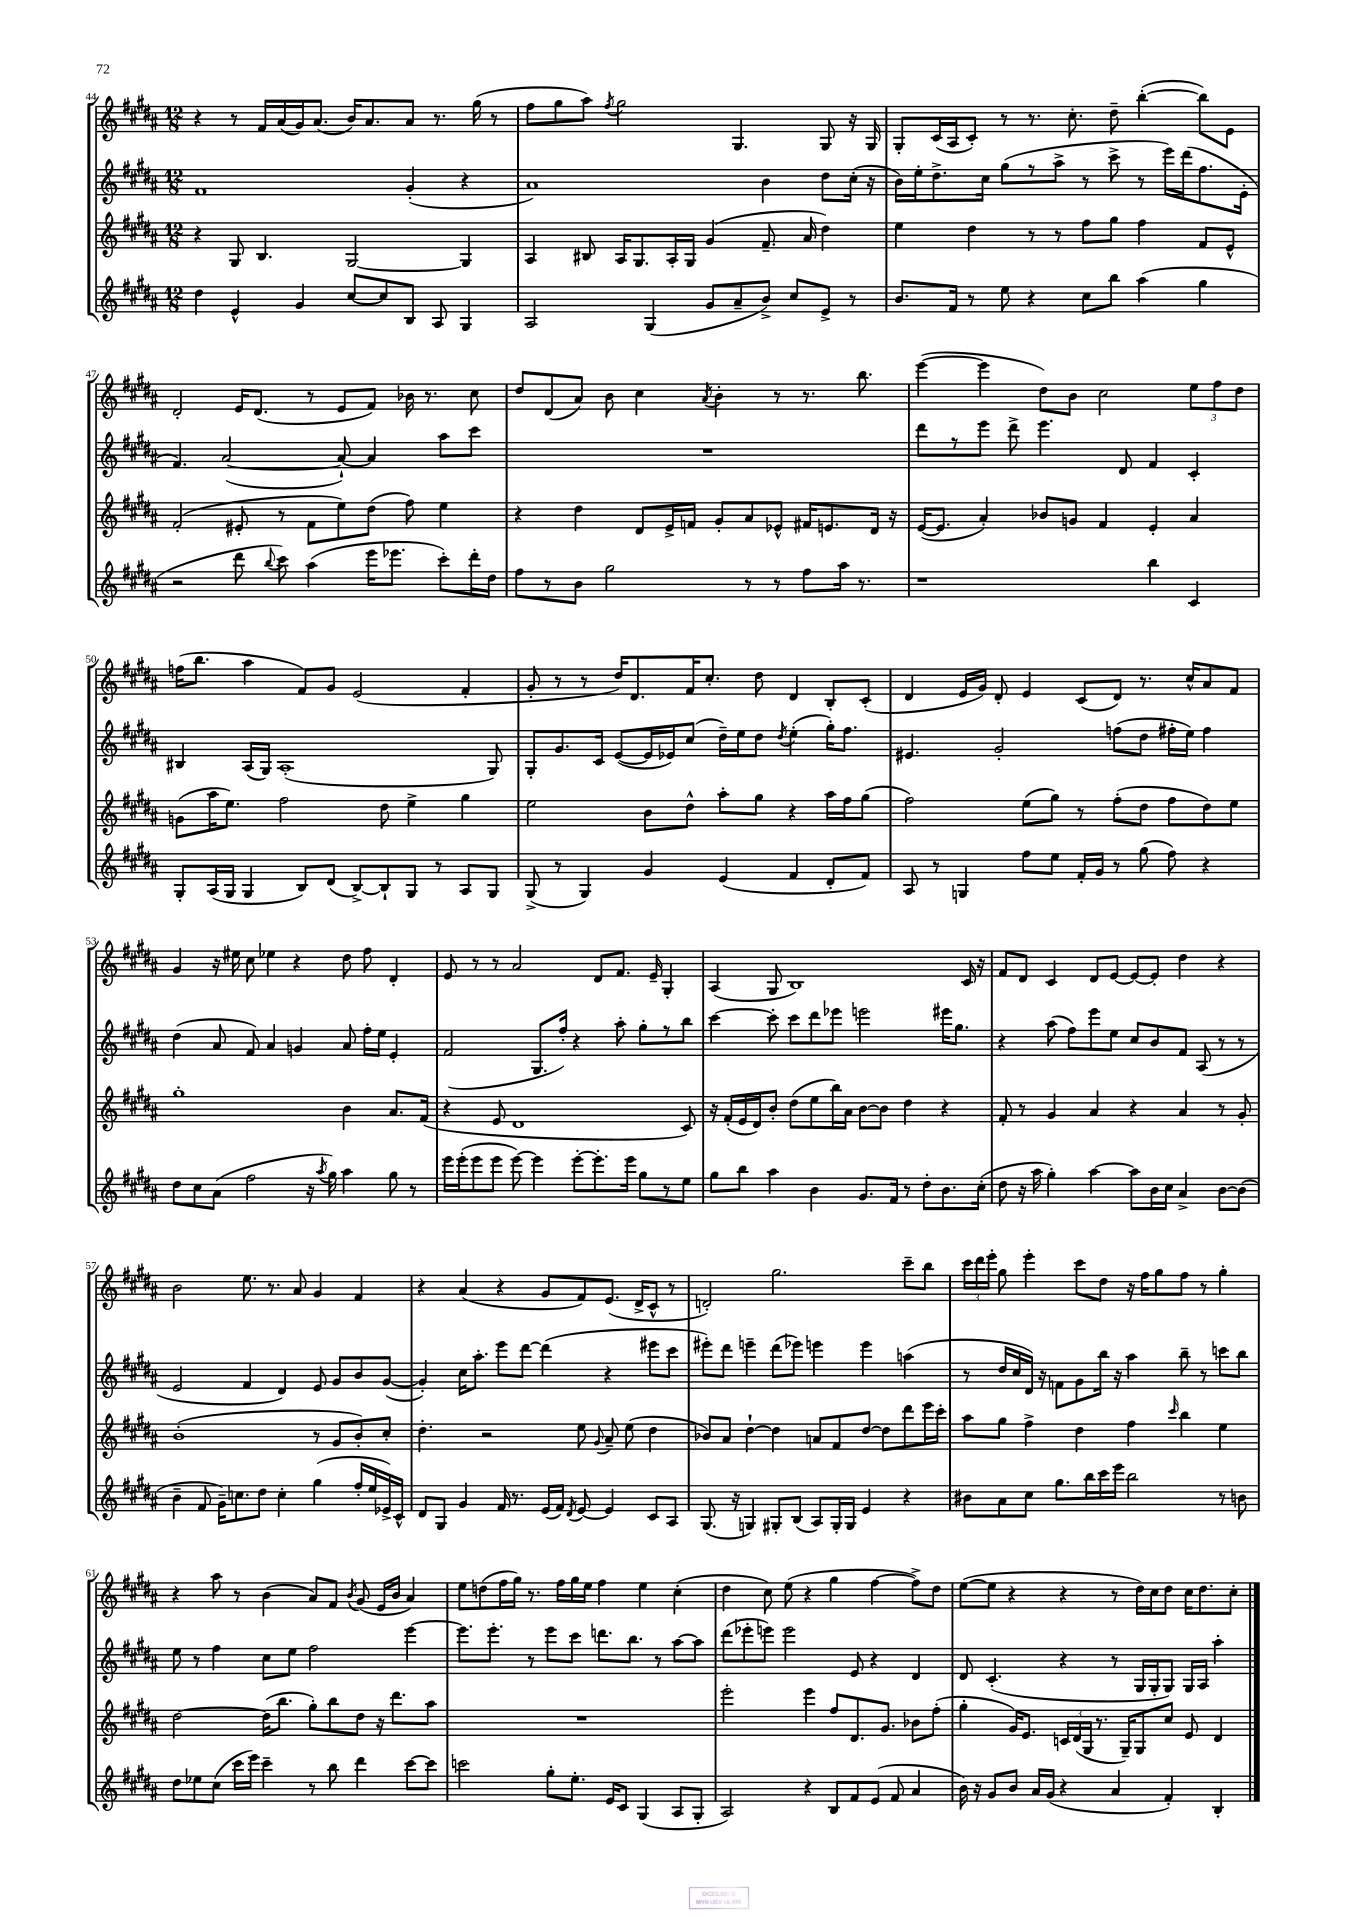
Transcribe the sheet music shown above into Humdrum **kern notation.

**kern	**kern	**kern	**kern
*part4	*part3	*part2	*part1
*staff4	*staff3	*staff2	*staff1
*clefG2	*clefG2	*clefG2	*clefG2
*k[f#c#g#d#a#]	*k[f#c#g#d#a#]	*k[f#c#g#d#a#]	*k[f#c#g#d#a#]
*M12/8	*M12/8	*M12/8	*M12/8
=44	=44	=44	=44
4dd#\	4r	1f#	4r
4e^^/	8G#/	.	8r
.	4.B/	.	16f#/LL
.	.	.	(16a#/
4g#/	.	.	16g#/J)
.	.	.	(8.a#/J
[8cc#/L	[2G#/	.	16b/KL)
.	.	.	8.a#/
8cc#/]	.	.	.
8B/J	.	(4g#'/	8a#/J
8A#/	.	.	8.r
4G#/	4G#/]	4r	.
.	.	.	(16gg#\
.	.	.	8r
=45	=45	=45	=45
2A#/	4A#/	1a#)	8ff#\L
.	.	.	8gg#\
.	8B#X/	.	8aa#\J)
.	.	.	8qff#/
.	16A#/KL	.	2gg#\
.	8.G#/	.	.
(4G#/	.	.	.
.	16A#'/L	.	.
.	16G#/JJ	.	.
8g#/L	(4g#/	.	.
8a#~/	.	.	4.G#/
8b^/J)	8.f#~/	4b\	.
8cc#/L	.	.	.
.	16a#/	.	.
8e^/J	4dd#\)	8dd#\L	8G#/
8r	.	(16cc#'\Jk	16r
.	.	16r	16G#/
=46	=46	=46	=46
8.b/L	4ee\	16b\LL)	8G#'/L
.	.	16ee'\J	.
.	.	8.dd#^\	(16c#/L
16f#/Jk	.	.	16A#/J
8r	4dd#\	.	8c#'/J)
.	.	16cc#\Jk	.
8ee\	.	(8gg#\L	8r
4r	8r	8r	8.r
.	8r	8aa#^\J	.
.	.	.	8.cc#'\
8cc#\L	8ff#\L	8r	.
8bb\J	8gg#\J	8ccc#^\	8dd#~\
(4aa#\	4ff#\	8r	([4bb'\
.	.	16eee\LL)	.
.	.	(16ddd#\J	.
4gg#\	8f#/L	8.ff#\	8bb\L])
.	8e^^/J	.	8e\J
.	.	16e'\Jk	.
!!LO:LB:g=z
=47	=47	=47	=47
2r	(2f#'/	4.f#/)	2d#'/
.	.	([2a#/	.
8ddd#\	8e#X'/	.	16e/KL
.	.	.	(8.d#/J
8qqbb/	.	.	.
8ccc#\)	8r	.	.
(4aa#\	8f#\L	.	8r
.	8ee\)	8a#`/_)	8e/L
16eee\KL	(8dd#\J	4a#/]	8f#/J)
8.eee-X\J	.	.	.
.	8ff#\)	.	16b-X\
.	.	.	8.r
8ccc#'\L)	4ee\	8aa#\L	.
16ddd#'\L	.	8ccc#\J	8cc#\
16dd#\JJ	.	.	.
=48	=48	=48	=48
8ff#\L	4r	1.r	8dd#/L
8r	.	.	(8d#/
8b\J	4dd#\	.	8a#/J)
2gg#\	.	.	8b\
.	8d#/L	.	4cc#\
.	16e^/L	.	.
.	16fn/JJ	.	.
.	.	.	8qa#/
.	8g#'/L	.	4b'\
8r	8a#/	.	.
8r	8e-X^^/J	.	8r
8ff#\L	16f#X/KL	.	8.r
.	8.en/	.	.
16aa#\Jk	.	.	.
8.r	.	.	8.bb\
.	16d#/Jk	.	.
.	16r	.	.
=49	=49	=49	=49
1r	([16e/KL	8ddd#\L	([4eee\
.	8.e/J]	.	.
.	.	8r	.
.	4a#'/)	8eee\J	4eee\]
.	.	8ddd#^\	.
.	8b-X/L	4.eee\	8dd#\L)
.	8gn/J	.	8b\J
.	4f#/	.	2cc#\
.	.	8d#/	.
4bb\	4e'/	4f#/	.
4c#/	4a#/	4c#'/	12ee\L
.	.	.	12ff#\
.	.	.	12dd#\J
!!LO:LB:g=z
=50	=50	=50	=50
8G#'/L	(8gn\L	4B#X/	(16ffn\KL
.	.	.	8.bb\J
(16A#/L	16aa#\K	.	.
16G#/JJ	8.ee\J)	.	.
4G#/	.	(16A#/LL	4aa#\
.	.	16G#/JJ)	.
.	2ff#\	(1A#'	.
8B/L)	.	.	8f#/L)
(8d#/J	.	.	8g#/J
[8B^/L)	.	.	(2e/
8B`/]	8dd#\	.	.
8G#/J	4ee^\	.	.
8r	.	.	.
8A#/L	4gg#\	.	4f#'/
8G#/J	.	8G#/)	.
=51	=51	=51	=51
(8G#^/	2ee\	8G#'/L	8g#'/
8r	.	8.g#/	8r
4G#/)	.	.	8r
.	.	16c#/Jk	.
.	.	([8e/L	16dd#/KL)
.	.	.	8.d#/
4g#/	8b\L	16e/L]	.
.	.	16e-X/J)	.
.	8dd#^^\J	(8cc#/J	16f#/K
.	.	.	8.cc#'/J
(4e/	8aa#'\L	16dd#~\LL)	.
.	.	16ee\J	.
.	8gg#\J	8dd#\J	8dd#\
.	.	8qdd#/	.
4f#/	4r	(4ee'\	4d#/
8d#'/L	16aa#\LL	16gg#'\KL)	8B'/L
.	16ff#\J	8.ff#\J	.
8f#/J)	(8gg#\J	.	(8c#'/J
=52	=52	=52	=52
8A#/	2ff#\)	4.e#X/	4d#/
8r	.	.	.
4Gn/	.	.	16e/LL
.	.	.	16g#/JJ)
.	.	2g#'/	8d#'/
8ff#\L	(8ee\L	.	4e/
8ee\J	8gg#\J)	.	.
16f#'/LL	8r	.	(8c#/L
16g#/JJ	.	.	.
8r	(8ff#'\L	(8ffn\L	8d#/J)
(8gg#\	8dd#\J	8dd#\J	8.r
8ff#\)	8ff#\L	16ff#X'\LL	.
.	.	16ee\JJ)	16cc#^^/KL
4r	8dd#\)	4ff#\	8a#/
.	8ee\J	.	8f#/J
!!LO:LB:g=z
=53	=53	=53	=53
8dd#\L	1gg#'	(4dd#\	4g#/
8cc#\	.	.	.
(8a#\J	.	8a#/	16r
.	.	.	16ee#X\
2ff#\	.	8f#/)	8cc#\
.	.	4a#/	4ee-X\
.	.	4gn/	4r
16r	.	.	.
8qaa#/	.	.	.
16gg#\)	.	.	.
4aa#\	4b\	8a#/	8dd#\
.	.	16ff#'\LL	8ff#\
.	.	16ee\JJ	.
8gg#\	8.a#/L	4e'/	4d#'/
8r	.	.	.
.	(16f#/Jk	.	.
=54	=54	=54	=54
16eee\LL	4r	(2f#/	8e/
(16eee'\J	.	.	.
8eee\	.	.	8r
8eee\J	8e/	.	8r
[8eee\)	1d#	.	2a#/
4eee\]	.	8.G#/L	.
.	.	16ff#'/Jk)	.
[8eee'\L	.	4r	.
8.eee'\]	.	.	8d#/L
.	.	8aa#'\	8.f#/J
16eee\Jk	.	.	.
8gg#\L	.	8gg#'\L	.
.	.	.	16e~/
8r	.	8r	4G#'/
8ee\J	8c#/)	8bb\J	.
=55	=55	=55	=55
8gg#\L	16r	[4ccc#\	(4A#/
.	(16f#'/LL	.	.
8bb\J	16e/	.	.
.	16d#/J)	.	.
4aa#\	8b'/J	8ccc#'\]	8G#/
.	(8dd#\L	8ccc#\L	1B)
4b\	8ee\	8ddd#\	.
.	16bb\L)	8eee-X\J	.
.	16a#\JJ	.	.
8.g#/L	[8b\L	2eeen\	.
.	8b\J]	.	.
16f#/Jk	.	.	.
8r	4dd#\	.	.
8dd#'\L	.	.	.
8.b\	4r	16eee#X\KL	.
.	.	8.gg#\J	.
.	.	.	16c#/
(16cc#'\Jk	.	.	16r
=56	=56	=56	=56
8dd#\	8f#'/	4r	8f#/L
16r	8r	.	8d#/J
16aa#\	.	.	.
4gg#'\)	4g#/	(8aa#\	4c#/
.	.	8ff#\L)	.
[4aa#\	4a#/	8eee\	8d#/L
.	.	8ee\J	[8e/J
8aa#\L]	4r	8cc#/L	8e/L_
16b\L	.	8b/	8e'/J]
16cc#\JJ	.	.	.
4a#^/	4a#/	8f#/J	4dd#\
.	.	(8A#/	.
[8b\L	8r	8r	4r
(8b\J]	8g#'/	8r	.
!!LO:LB:g=z
=57	=57	=57	=57
4b~\	(1b'	2e/	2b\
8f#/	.	.	.
16g#~\KL)	.	.	.
8.ccn\	.	.	.
.	.	4f#/	8.ee\
8dd#\J	.	.	.
.	.	.	8.r
4cc'\	.	4d#/)	.
.	.	.	8a#/
(4gg#\	8r	8e/	4g#/
.	8g#/L	8g#/L	.
16ff#'/LL	8b'/)	8b/	4f#/
16ee/	.	.	.
16e-X^/)	8cc#'/J	([8g#/J	.
16c#^^/JJ	.	.	.
=58	=58	=58	=58
8d#/L	4.dd#'\	4g#'/])	4r
8G#/J	.	.	.
4g#/	.	16cc#\KL	(4a#/
.	.	8.aa#'\J	.
.	2r	.	.
16f#/	.	8eee\L	4r
8.r	.	.	.
.	.	[8ddd#\J	.
(16e/LL	.	(4ddd#\]	8g#/L
16f#/JJ)	.	.	.
8qd#/	.	.	.
[8e/	8ee\	.	8f#/)
.	8qqg#/	.	.
4e/]	8a#~/	4r	(8.e/J
.	(8ee\	.	.
.	.	.	16d#^/KL
8c#/L	4dd#\	8eee#X\L	8c#^^/J
8A#/J	.	8ccc#\J	8r
=59	=59	=59	=59
(8.G#/	8b-X/L)	8eee#X'\L)	2dn'/)
.	8a#/J	8ddd#\J	.
16r	.	.	.
4Gn/)	[4dd#`\	4eeen~\	.
8G#X'/L	4dd#\]	(8ddd#\L	2.gg#\
(8B/J	.	8eee-X\J)	.
8A#/L)	8an/L	4eeen\	.
16G#'/L	8f#/	.	.
16G#/JJ	.	.	.
4e/	[8dd#/J	4eee\	.
.	8dd#\L]	.	.
4r	8ddd#\	(4aan\	8ccc#~\L
.	16eee\L	.	8bb\J
.	16ccc#'\JJ	.	.
=60	=60	=60	=60
8b#X\L	8aa#\L	8r	24ccc#\LL
.	.	.	24ddd#\
.	.	.	24eee'\JJ
8a#\	8gg#\J	16dd#/LL	8gg#\
.	.	16cc#/	.
8cc#\J	4ff#^\	16d#/JJ)	4eee'\
.	.	16r	.
8.gg#\L	.	8fn\L	.
.	4dd#\	8g#\	8ccc#\L
16bb\L	.	.	.
16ccc#\	.	16bb\Jk	8dd#\J
16eee\JJ	.	16r	.
2bb\	4ff#\	4aa#\	16r
.	.	.	16ff#\KL
.	.	.	8gg#\
.	16qqccc#/	.	.
.	4bb\	8bb~\	8ff#\J
.	.	8r	8r
8r	4ee\	8cccn\L	4gg#'\
8bn\	.	8bb\J	.
!!LO:LB:g=z
=61	=61	=61	=61
8dd#\L	[2dd#\	8ee\	4r
8ee-X\	.	8r	.
(8cc#\J	.	4ff#\	8aa#\
16ccc#\LL	.	.	8r
16eee\JJ)	.	.	.
4ccc#~\	(16dd#\KL]	8cc#\L	(4b\
.	8.bb\J	.	.
.	.	8ee\J	.
8r	8gg#'\L)	2ff#\	8a#/L)
8bb\	8bb\	.	8f#/J
.	.	.	8qb/
4ddd#\	8dd#\J	.	(8g#/
.	16r	.	16e/LL
.	8.ddd#\L	.	16b/JJ
[8ccc#\L	.	[4eee\	4a#/)
8ccc#\J]	8aa#\J	.	.
=62	=62	=62	=62
2cccn\	1.r	8.eee\L]	8ee\L
.	.	.	(8ddn\
.	.	8.eee'\J	.
.	.	.	16ff#\L
.	.	.	16gg#\JJ)
.	.	8r	8.r
8gg#'\L	.	8eee\L	.
.	.	.	16ff#\LL
8.ee'\J	.	8ccc#\J	16gg#\
.	.	.	16ee\JJ
.	.	8.dddn\L	4ff#\
16e/KL	.	.	.
8c#/J	.	.	.
.	.	8.bb\J	.
(4G#/	.	.	4ee\
.	.	8r	.
8A#/L	.	[8aa#\L	(4cc#'\
8G#'/J	.	8aa#\J]	.
=63	=63	=63	=63
2A#/)	2eee'\	(8ddd#\L	4dd#\
.	.	8eee-X'\	.
.	.	8eeen\J)	8cc#\)
.	.	2eee\	(8ee\
4r	4eee\	.	4r
8B/L	8ff#/L	.	4gg#\
8f#/	8.d#/	8e/	.
(8e/J	.	4r	[4ff#\
.	8.g#/J	.	.
8f#/	.	.	.
4a#/	8b-X\L	4d#/	8ff#^\L])
.	(8ff#'\J	.	8dd#\J
=64	=64	=64	=64
16b\)	4gg#'\	8d#/	([8ee\L
16r	.	.	.
8g#/L	.	(4.c#'/	8ee\J]
8b/J	16g#/KL)	.	4r
.	8.e/J	.	.
16a#/LL	.	.	.
(16g#/JJ	.	.	.
4r	24cn/LL	4r	4r
.	(24d#/	.	.
.	24G#/JJ	.	.
.	8.r	.	.
4a#/	.	8r	8r
.	16G#~/KL)	.	.
.	8G#/	16G#/LL	16dd#\LL)
.	.	16G#'/J	16cc#\J
4f#'/)	8cc#/J	8G#/J)	8dd#\J
.	8e/	16G#/LL	16cc#\KL
.	.	16A#/JJ	8.dd#\
4B'/	4d#/	4aa#'\	.
.	.	.	8cc#'\J
==	==	==	==
*-	*-	*-	*-
